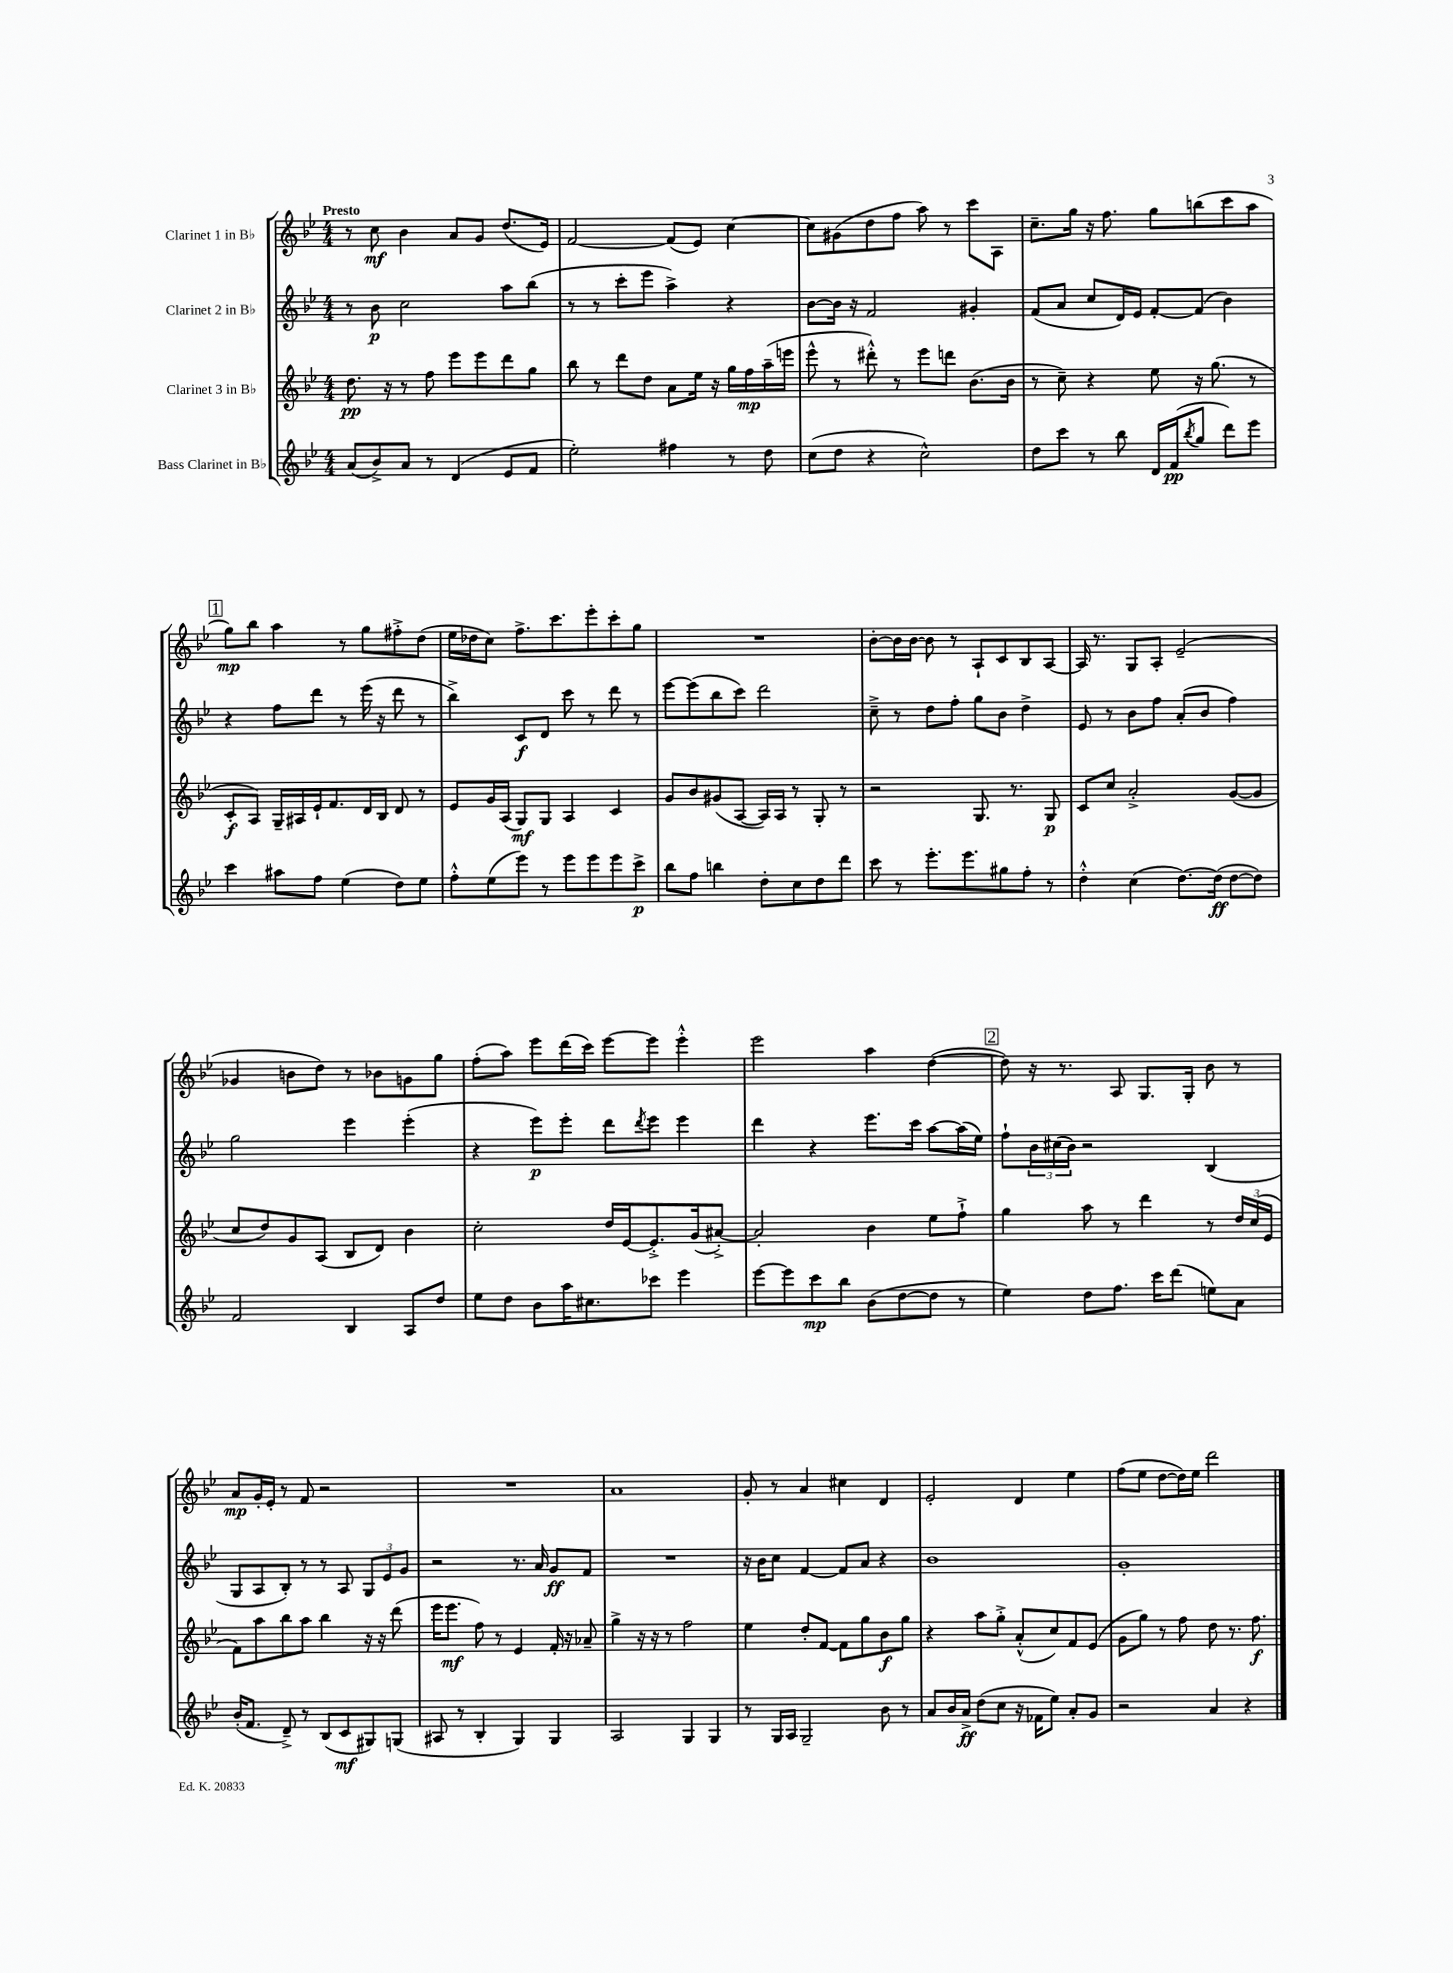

**kern	**kern	**kern	**kern
*staff4	*staff3	*staff2	*staff1
*clefG2	*clefG2	*clefG2	*clefG2
*k[b-e-]	*k[b-e-]	*k[b-e-]	*k[b-e-]
*M4/4	*M4/4	*M4/4	*M4/4
(8a	8.dd	8r	8r
8b-^)	.	8b-	8cc
.	16r	.	.
8a	8r	2cc	4b-
8r	8ff	.	.
(4d	8eee-	.	8a
.	8eee-	.	8g
8e-	8ddd	8aa	(8.dd
8f	8gg	(8bb-	.
.	.	.	16e-)
=	=	=	=
2ee-')	8bb-	8r	[2f
.	8r	8r	.
.	8ddd	8ccc'	.
.	8dd	8eee-	.
4ff#	8a	4aa^)	(8f]
.	16ee-	.	8e-)
.	16r	.	.
8r	16gg	4r	[4cc
.	16ff	.	.
8dd	(16aa~	.	.
.	16eee	.	.
=	=	=	=
(8cc	8eee-^^	[8b-	8cc]
8dd	8r	16b-]	(8g#
.	.	16r	.
4r	8ddd#'^^)	2f	8dd
.	8r	.	8ff
2cc^^)	8eee-	.	8aa)
.	8ddd	.	8r
.	(8.b-	4g#'	8ccc
.	.	.	8A
.	16b-	.	.
=	=	=	=
8dd	8r	(8f	8.cc~
8ccc	8cc~)	8a	.
.	.	.	16gg
8r	4r	8cc	16r
.	.	.	8.ff
8bb-	.	16d)	.
.	.	16e-	.
16d	8ee-	[8f'	8gg
(16f	.	.	.
8qbb-	.	.	.
8gg	16r	(8f]	(8bb
.	(8.gg	.	.
8ddd)	.	4b-)	8ccc
8eee-	8r	.	8aa
=	=	=	=
4ccc	8c'	4r	8gg)
.	8A)	.	8bb-
8aa#	16G~	8ff	4aa
.	16A#	.	.
8ff	16e-`	8ddd	.
.	8.f	.	.
(4ee-	.	8r	8r
.	16d	(16eee-	8gg
.	16B-	16r	.
8dd)	8d	8ddd	8ff#'^
8ee-	8r	8r	(8dd
=	=	=	=
8ff'^^	8e-	4bb-^)	16ee-
.	.	.	16dd-
(8ee-	16g	.	8cc)
.	(16A	.	.
8eee-)	8G)	8c	8.ff^
8r	8G	8d	.
.	.	.	8.ccc
8eee-	4A	8ccc	.
8eee-	.	8r	8eee-'
8eee-	4c	8ddd	8ccc'
8ccc^	.	8r	8gg
=	=	=	=
8bb-	8g	[8eee-	1r
8ff	8b-	(8eee-]	.
4bb	(8g#	8bb-	.
.	[8A	8ccc)	.
8dd'	16A])	2ddd	.
.	16A	.	.
8cc	8r	.	.
8dd	8G'	.	.
8ddd	8r	.	.
=	=	=	=
8ccc	2r	8cc~^	[8b-'
8r	.	8r	16b-]
.	.	.	[16b-
8.eee-'	.	8dd	8b-]
.	.	8ff'	8r
8.eee-	.	.	.
.	8.G	8gg	8A`
8gg#	.	8b-	8c
.	8.r	.	.
8ff'	.	4dd^	8B-
8r	8G	.	[8A
=	=	=	=
4dd'^^	8c	8e-	16A]
.	.	.	8.r
.	8cc	8r	.
(4cc	2a'^	8b-	8G
.	.	8ff	8A'
[8.dd)	.	(8a'	(2e-~
.	.	8b-	.
(16dd]	.	.	.
[8dd	([8g	4ff)	.
8dd])	8g]	.	.
=	=	=	=
2f	8cc	2gg	4g-
.	8dd)	.	.
.	8g	.	8b
.	(8A	.	8dd)
4B-	8B-	4eee-	8r
.	8d)	.	8b-
8A	4b-	(4eee-'	8g
8dd	.	.	8gg
=	=	=	=
8ee-	2cc'	4r	(8ff'
8dd	.	.	8aa)
8b-	.	8eee-)	8eee-
16aa	.	8eee-'	(16ddd
8.cc#	.	.	16ccc)
.	16dd	8ddd	[8eee-
.	[16e-	.	.
.	.	8qddd	.
8ccc-	8.e-'^]	8eee-	8eee-]
4eee-	.	4eee-	4eee-'^^
.	(16g	.	.
.	[8a#'^)	.	.
=	=	=	=
[8eee-	2a#']	4ddd	2eee-
8eee-]	.	.	.
8ccc	.	4r	.
8bb-	.	.	.
(8b-	4b-	8.eee-	4aa
[8dd	.	.	.
.	.	16ccc	.
8dd]	8ee-	[8aa	([4dd
8r	8ff`^	(16aa]	.
.	.	16ee-)	.
=	=	=	=
4ee-)	4gg	8ff`	8dd])
.	.	24b-	16r
.	.	(24cc#	.
.	.	.	8.r
.	.	24b-)	.
8dd	8aa	2r	.
8.ff	8r	.	8A
.	4ddd	.	8.G
16ccc	.	.	.
(8ddd	.	.	.
.	.	.	16G'
8ee)	8r	(4B-	8b-
8a	24dd	.	8r
.	(24cc	.	.
.	24e-	.	.
=	=	=	=
(16b-'	8f)	8G	8a
8.f	.	.	.
.	8aa	8A	16g'
.	.	.	16e-'
8d~^)	8bb-	8B-')	8r
8r	8aa	8r	8f
(8B-	4bb-	8r	2r
8c	.	8A	.
8G#)	16r	12G	.
.	16r	.	.
.	.	12e-	.
(8G	(8ddd	.	.
.	.	12g	.
=	=	=	=
8A#	16eee-	2r	1r
.	8.eee-	.	.
8r	.	.	.
4B-'	8ff)	.	.
.	8r	.	.
4G)	4e-	8.r	.
.	.	16a	.
4G	16f'	8g	.
.	16r	.	.
.	8a-~	8f	.
=	=	=	=
2A	4gg^	1r	1a
.	16r	.	.
.	16r	.	.
.	8r	.	.
4G	2ff	.	.
4G	.	.	.
=	=	=	=
8r	4ee-	16r	8g'
.	.	16b-	.
16G	.	8cc	8r
16A	.	.	.
2G~	8dd'	[4f	4a
.	[8f	.	.
.	8f]	8f]	4cc#
.	8gg	8a	.
8b-	8b-	4r	4d
8r	8gg	.	.
=	=	=	=
8a	4r	1b-	2e-'
16b-	.	.	.
16a^	.	.	.
(8dd	8aa	.	.
8cc	8gg'^	.	.
16r	(8a'^^	.	4d
16f-	.	.	.
8ee-)	8cc)	.	.
8a'	8f	.	4ee-
8g	(8e-	.	.
=	=	=	=
2r	8g	1g'	(8ff
.	8gg)	.	8ee-
.	8r	.	[8dd
.	8ff	.	16dd])
.	.	.	16ee-
4a	8dd	.	2ddd
.	8.r	.	.
4r	.	.	.
.	8.ff	.	.
==	==	==	==
*-	*-	*-	*-
